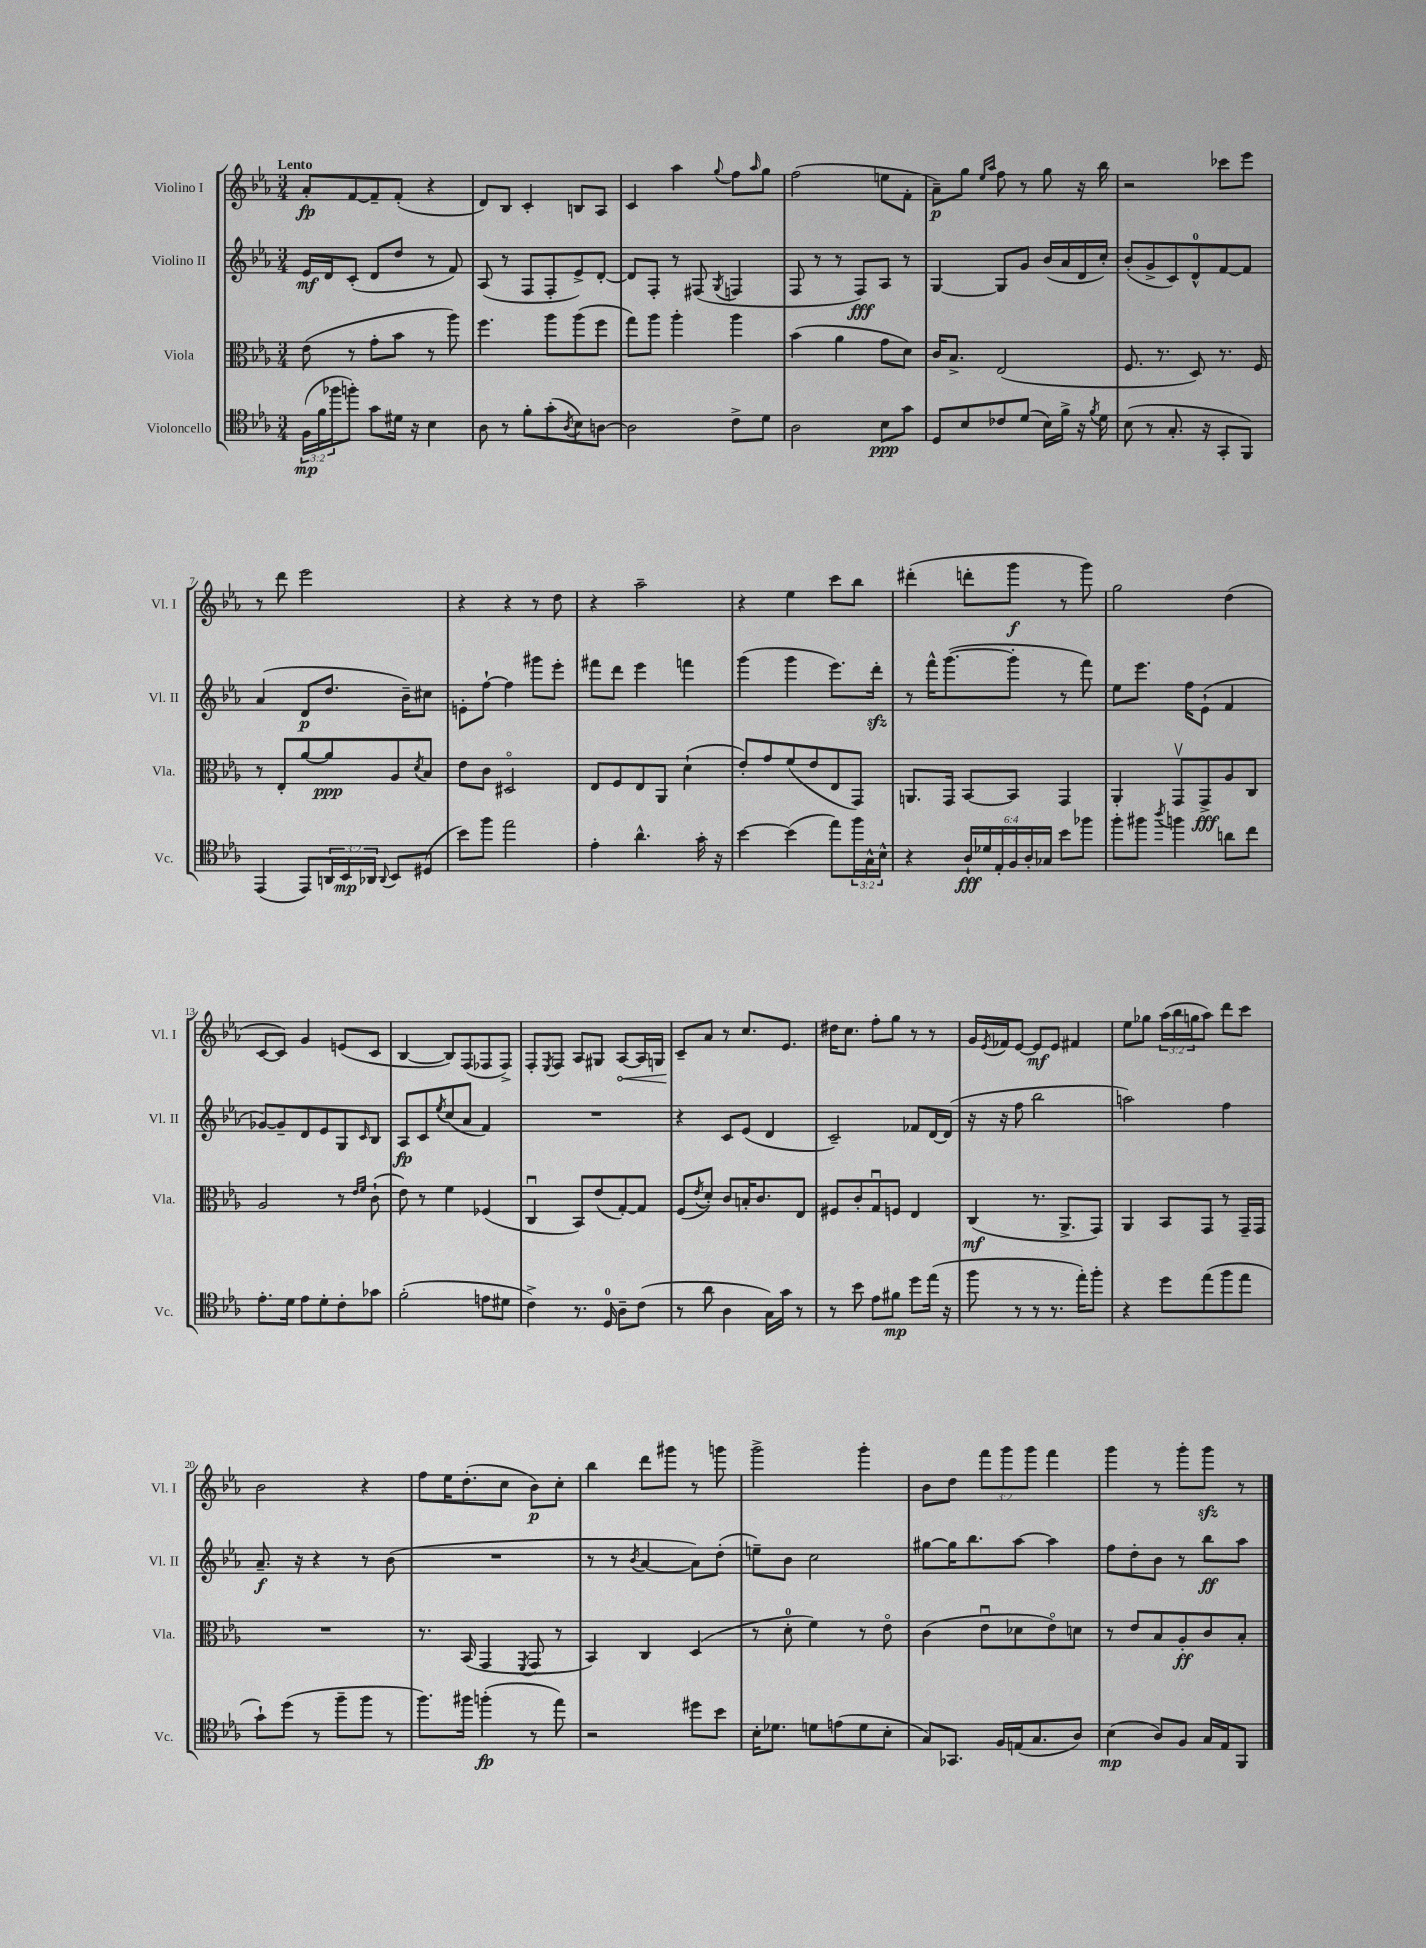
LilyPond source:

<<
\new StaffGroup <<
\new Staff = "s0" \with { instrumentName = "Violino I" shortInstrumentName = "Vl. I" } {
    \clef treble \key ees \major \numericTimeSignature \time 3/4 \override Staff.TupletNumber.text = #tuplet-number::calc-fraction-text \tempo "Lento"
    aes'8-.\fp f'8~ f'8-- f'8-.( r4 |
    d'8) bes8 c'4-. b8 aes8 |
    c'4 aes''4 \appoggiatura { g''8 } f''8 \grace { aes''16 } g''8 |
    f''2( e''8 f'8-. |
    aes'8--\p) g''8 \grace { ees''16 aes''16 } f''8 r8 g''8 r16 bes''16 |
    r2 ces'''8 ees'''8 |
    r8 d'''8 ees'''2 |
    r4 r4 r8 d''8 |
    r4 aes''2-- |
    r4 ees''4 c'''8 bes''8 |
    dis'''4-.( d'''8-. g'''8\f r8 g'''8) |
    g''2 d''4( |
    c'8~ c'8) g'4 e'8( c'8 |
    bes4~ bes8) f8( fes8 fes8->) |
    f8-. \acciaccatura { ees8 } f8 aes8 gis8 \once \override Hairpin.circled-tip = ##t aes8~\< aes16 g16 |
    c'8--\! aes'8 r8 c''8. ees'8. |
    dis''16 c''8. f''8-. g''8 r8 r8 |
    g'16 \acciaccatura { ees'8 } fes'16 ees'8~ ees'8\mf ees'8 fis'4 |
    ees''8 ges''8 \tuplet 3/2 { aes''16( bes''16 g''16 } aes''8) d'''8 c'''8 |
    bes'2 r4 |
    f''8 ees''16 d''8.-.( c''8 bes'8\p) c''8-. |
    bes''4 d'''8 gis'''8 r8 g'''8 |
    g'''2-> g'''4-. |
    bes'8 d''8 \tuplet 3/2 { f'''8 g'''8 g'''8 } f'''4 |
    g'''4 r8 g'''8-. g'''8\sfz r8 \bar "|." |
}
\new Staff = "s1" \with { instrumentName = "Violino II" shortInstrumentName = "Vl. II" } {
    \clef treble \key ees \major \numericTimeSignature \time 3/4
    ees'16\mf d'16 c'8-.( d'8 d''8 r8 f'8) |
    aes8( r8 f8 f8-. ees'8->) d'8~-. |
    d'8 f8-. r8 fis8( \acciaccatura { g8 } f4 |
    f8 r8 r8 f8\fff) aes8 r8 |
    g4~ g8 g'8 bes'16( aes'16 d'16 c''16-.) |
    bes'8-.( g'8-> c'8) d'8-0-^ f'8~ f'8 |
    aes'4( d'8\p d''8. bes'16--) cis''8 |
    e'8-. f''8~-! f''4 gis'''8 ees'''8-. |
    fis'''8 d'''8 ees'''4 f'''4 |
    g'''4( g'''4 ees'''8.) d'''16-.\sfz |
    r8 f'''16-^ g'''8.~( g'''8-. r8 f'''8) |
    ees''8 ees'''8. f''16 ees'8-!( f'4 |
    ges'8~) ges'8-- d'8 ees'8 g8 \grace { c'16 } bes8 |
    aes8\fp c'8 \acciaccatura { ees''8 } c''8( aes'8 f'4) |
    R2. |
    r4 c'8 ees'8( d'4 |
    c'2--) fes'8 d'16~ d'16( |
    r16 r16 f''8 bes''2 |
    a''2) f''4 |
    aes'8.--\f r16 r4 r8 bes'8( |
    R2. |
    r8 r8 \acciaccatura { bes'8 } aes'4~ aes'8) d''8-.( |
    e''8--) bes'8 c''2 |
    gis''8~ gis''16 bes''8. aes''8~ aes''4 |
    f''8 d''8-. bes'8 r8 bes''8\ff aes''8 \bar "|." |
}
\new Staff = "s2" \with { instrumentName = "Viola" shortInstrumentName = "Vla." } {
    \clef alto \key ees \major \numericTimeSignature \time 3/4
    ees'8( r8 g'8-. bes'8 r8 aes''8) |
    f''4. aes''8 aes''8( f''8 |
    g''8) aes''8 aes''4-. aes''4 |
    bes'4( aes'4 g'8 d'8) |
    c'16 bes8.-> ees2( |
    f8. r8. d8) r8. f16 |
    r8 ees8-. aes'8~ aes'8\ppp aes8 \acciaccatura { d'8 } bes8 |
    ees'8 c'8 dis2\flageolet |
    ees8 f8 ees8 aes,8 d'4-!( |
    ees'8-.) g'8 f'8( ees'8 ees8 g,8) |
    a,8. g,16 bes,8~ bes,8 g,4 |
    aes,4-. g,8\upbow g,8->\fff aes8 c8 |
    aes2 r8 \grace { ees'16 f'16 } c'8-!( |
    ees'8) r8 f'4 fes4( |
    c4\downbow bes,8) ees'8( g8~-.) g8 |
    f8( \acciaccatura { ees'8 } d'8-.) c'8 b16-. c'8. ees8 |
    fis8 c'8-. g8\downbow f8 ees4 |
    c4\mf( r8. aes,8.-> g,8) |
    aes,4 bes,8 g,8 r8 g,16-- g,16 |
    R2. |
    r8. bes,16( g,4 \acciaccatura { f,8 } g,8 r8 |
    bes,4) c4 d4( |
    r8 d'8-0-. f'4) r8 ees'8\flageolet |
    c'4( ees'8\downbow des'8 ees'8\flageolet) d'8 |
    r8 ees'8 bes8 aes8-.\ff c'8 bes8-. \bar "|." |
}
\new Staff = "s3" \with { instrumentName = "Violoncello" shortInstrumentName = "Vc." } {
    \clef tenor \key ees \major \numericTimeSignature \time 3/4 \override Staff.TupletNumber.text = #tuplet-number::calc-fraction-text
    \tuplet 3/2 { f16\mp( f'16 fes''16 } f''8-.) g'8 dis'16 r16 bes4 |
    aes8 r8 f'8-. g'8-.( \acciaccatura { aes8 } bes8) a8~ |
    a2 c'8-> d'8 |
    aes2 bes8\ppp g'8 |
    d8 bes8 ces'8 d'8( bes16) f'16-> r16 \acciaccatura { f'8 } d'16 |
    bes8( r8 g8.-. r16 g,8-. f,8) |
    ees,4( ees,8) \tuplet 3/2 { a,16 bes,16\mp aes,16 } \appoggiatura { aes,8 } bes,8 dis8( |
    bes'8) f''8 ees''2 |
    ees'4-. aes'4.-^ g'16-. r16 |
    bes'4~ bes'4( ees''8) \tuplet 3/2 { f''16 g16-^ bes16-^ } |
    r4 \tuplet 6/4 { aes16-!\fff des'16 ees16-. f16 aes16-. ges16 } bes'8 fes''8 |
    f''8-. fis''8 \acciaccatura { aes''8 } f''4 a'8 c''8 |
    ees'8.-. d'16 ees'8 d'8-. c'8-. ges'8 |
    f'2-.( e'8 dis'8 |
    c'4->) r8. d16-0 aes8-- c'8( |
    r8 aes'8 aes4 g16) g'16 r8 |
    r8 bes'8 ees'8 fis'8\mp d''8 ees''16( r16 |
    f''8 r8 r8 r8. ees''16-.) f''8-. |
    r4 d''8 ees''8( f''8 ees''8 |
    g'8-!) d''8( r8 f''8-- f''8 r8 |
    f''8.) fis''16 f''4-.\fp( r8 ees''8) |
    r2 dis''8 bes'8 |
    bes16-. des'8. d'8 e'8( d'8 bes8-. |
    g8) ges,8. f16 e16( g8. aes8) |
    bes4\mp( aes8) f8 g16 ees16 f,8 \bar "|." |
}
>>
>>
